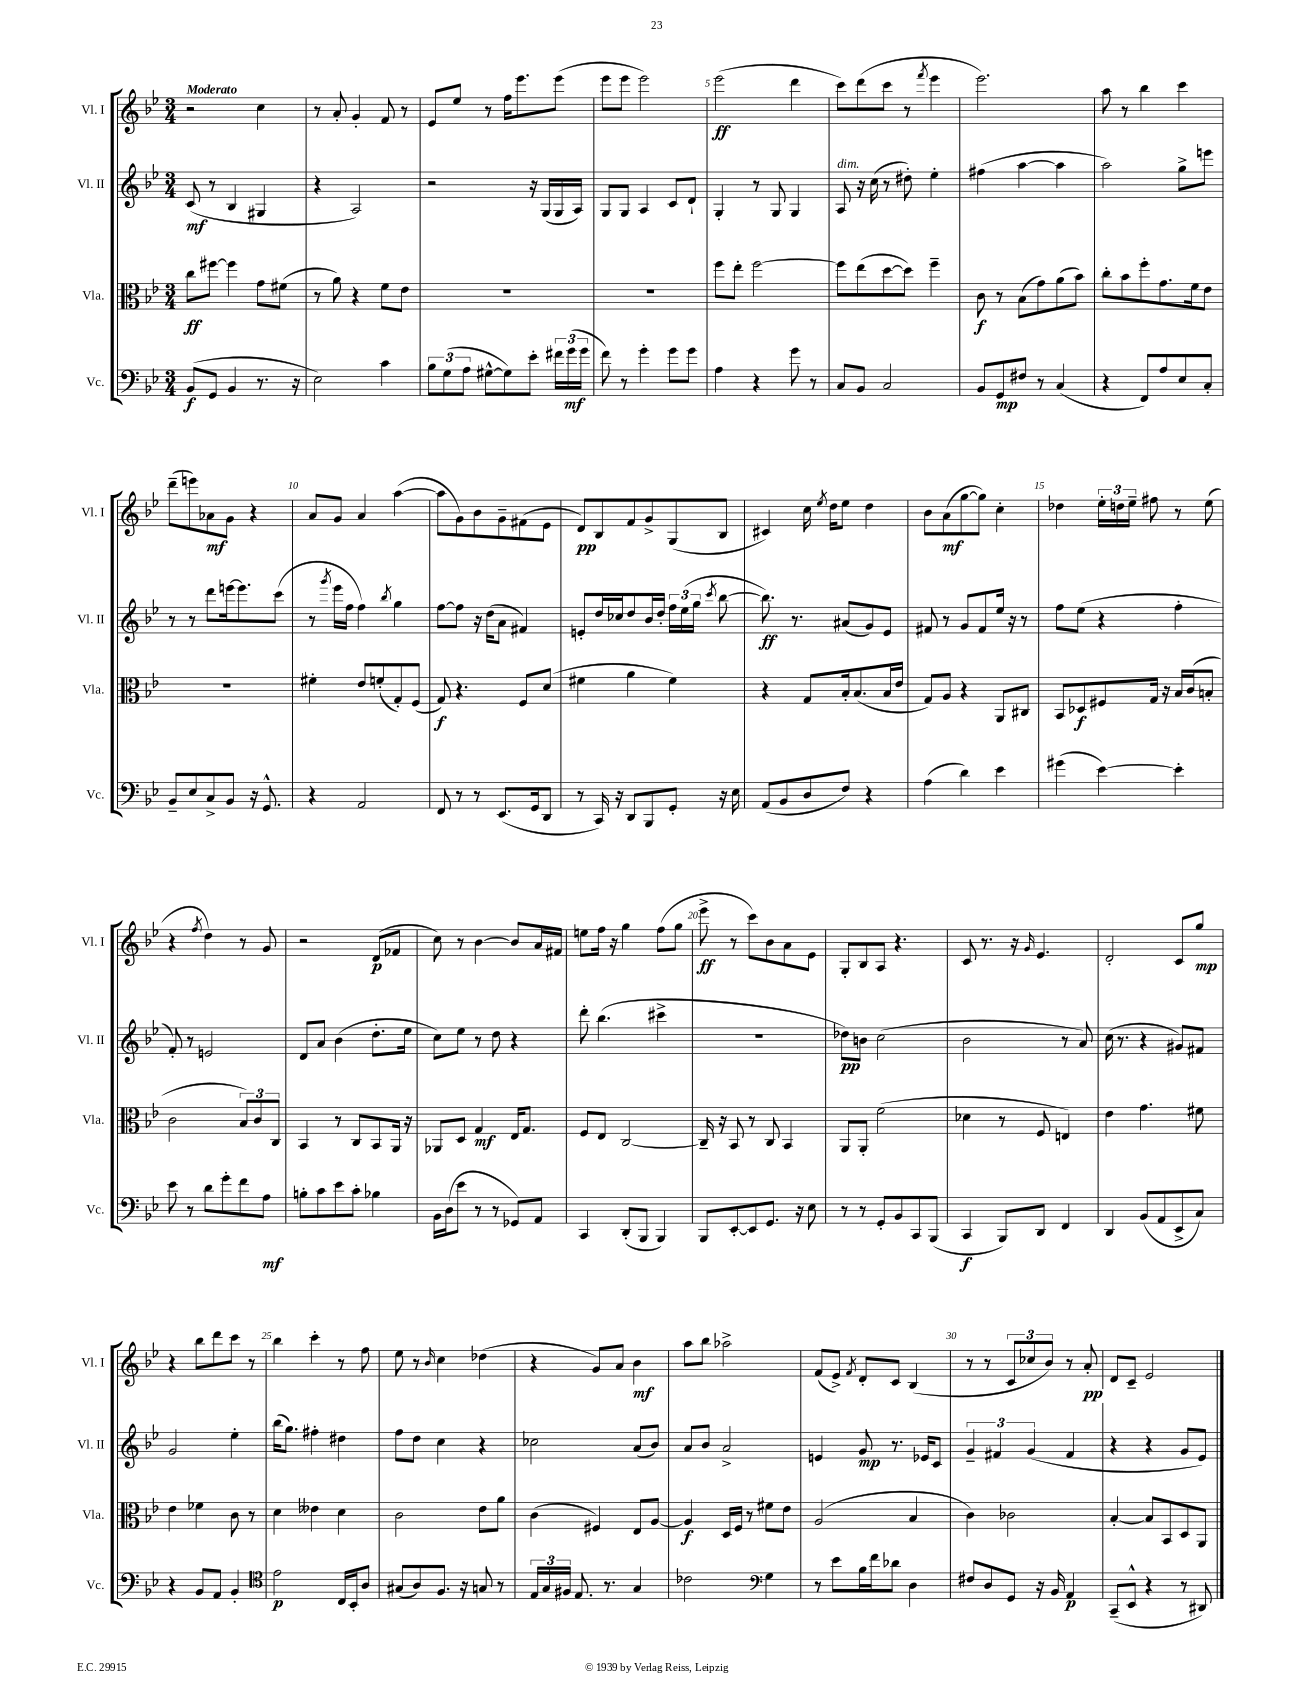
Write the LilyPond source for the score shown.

<<
\new StaffGroup <<
\new Staff = "s0" \with { instrumentName = "Vl. I" shortInstrumentName = "Vl. I" } {
    \clef treble \key bes \major \numericTimeSignature \time 3/4 \tempo "Moderato"
    \autoBeamOff r2 c''4 |
    r8 a'8-. g'4-. f'8 r8 |
    ees'8[ ees''8] r8 f''16[ ees'''8. ees'''8]( |
    ees'''8[ ees'''8] ees'''2) |
    ees'''2\ff( d'''4 |
    c'''8[) d'''8( c'''8] r8 \acciaccatura { f'''8 } ees'''4 |
    ees'''2.) |
    a''8 r8 bes''4 c'''4 |
    d'''8[--( e'''8) aes'8\mf g'8] r4 |
    a'8[ g'8] a'4 a''4~( |
    a''8[ g'8) bes'8 g'8-- fis'8( ees'8] |
    d'8[\pp) bes8 f'8 g'8-> g8( bes8] |
    cis'4) c''16 \acciaccatura { ees''8 } d''16[ ees''8] d''4 |
    bes'8[ a'8\mf( g''8~ g''8]) c''4-. |
    des''4 \tuplet 3/2 { ees''16[-. d''16 ees''16]-- } fis''8 r8 ees''8( |
    r4 \acciaccatura { f''8 } d''4) r8 g'8 |
    r2 d'8[\p( fes'8] |
    c''8) r8 bes'4~ bes'8[ a'16 fis'16] |
    e''8[ f''16] r16 g''4 f''8[( g''8] |
    ees'''8->\ff r8 c'''8[) bes'8 a'8 ees'8] |
    g8[-. bes8 a8] r4. |
    c'8 r8. r16 \grace { g'16 } ees'4. |
    d'2-. c'8[ g''8]\mp |
    r4 bes''8[ d'''8 c'''8] r8 |
    bes''4 c'''4-. r8 f''8 |
    ees''8 r8 \grace { bes'16 } c''4 des''4( |
    r4 g'8[) a'8] bes'4\mf |
    a''8[ bes''8] aes''2-> |
    f'8[( ees'8]->) \acciaccatura { f'8 } d'8[-. c'8] bes4( |
    r8 r8 \tuplet 3/2 { c'8[ ces''8 bes'8]) } r8 a'8-.\pp |
    d'8[ c'8]-- ees'2 \bar "|." |
}
\new Staff = "s1" \with { instrumentName = "Vl. II" shortInstrumentName = "Vl. II" } {
    \clef treble \key bes \major \numericTimeSignature \time 3/4
    \autoBeamOff c'8\mf( r8 bes4 gis4 |
    r4 a2) |
    r2 r16 g16[( g16 a16]) |
    g8[ g8] a4 c'8[ d'8]-! |
    g4-. r8 g8 g4 |
    a8^\markup { \italic "dim." } r16 c''16( r8 dis''8-.) ees''4-. |
    fis''4( a''4~ a''4 |
    a''2) g''8[-> e'''8] |
    r8 r8 d'''8[ e'''16~ e'''8. c'''8]( |
    r8 \acciaccatura { g'''8 } ees'''16[ f''16] f''4) \acciaccatura { bes''8 } g''4 |
    f''8[~ f''8] r16 d''16[( a'8] fis'4) |
    e'8[-. d''16 ces''16 d''8 bes'16 d''16]-. \tuplet 3/2 { f''16[ ees''16( g''16] } \acciaccatura { c'''8 } bes''8~ |
    bes''8.\ff) r8. ais'8[( g'8) ees'8] |
    fis'8 r8 g'8[ fis'8 ees''16] r16 r8 |
    f''8[ ees''8]( r4 f''4-. |
    f'8-.) r8 e'2 |
    d'8[ a'8] bes'4( d''8.[-. ees''16] |
    c''8[) ees''8] r8 d''8 r4 |
    d'''8-. bes''4.( cis'''4-> |
    R2. |
    des''8[\pp) b'8] c''2( |
    bes'2 r8 a'8) |
    c''16( r8. r4 gis'8[) fis'8] |
    g'2 ees''4-. |
    bes''16[( g''8.]) fis''4-. dis''4 |
    f''8[ d''8] c''4 r4 |
    ces''2 a'8[( bes'8]) |
    a'8[ bes'8] a'2-> |
    e'4 g'8\mp r8. ees'16[ c'8] |
    \tuplet 3/2 { g'4-- fis'4 g'4( } fis'4 |
    r4 r4 g'8[ ees'8]) \bar "|." |
}
\new Staff = "s2" \with { instrumentName = "Vla." shortInstrumentName = "Vla." } {
    \clef alto \key bes \major \numericTimeSignature \time 3/4
    \autoBeamOff c''8[\ff fis''8]~ fis''4 g'8[ fis'8]( |
    r8 a'8) r4 f'8[ ees'8] |
    R2. |
    R2. |
    f''8[ ees''8]-. f''2~ |
    f''8[ ees''8( d''8~ d''8]) f''4-- |
    c'8\f r8 bes8[( g'8) a'8( bes'8]) |
    c''8[-. bes'8 f''8-. g'8. f'16 ees'8] |
    R2. |
    fis'4-. ees'8[ f'8-.( g8-.) f8]( |
    g8\f) r4. f8[ d'8]( |
    fis'4 a'4 fis'4) |
    r4 g8[ bes16-. bes8.( bes16 ees'16] |
    g8[) a8] r4 a,8[ cis8] |
    bes,8[ des8\f fis8 g16] r16 bes16[ c'16( b8]-. |
    c'2 \tuplet 3/2 { bes8[) c'8 c8] } |
    bes,4 r8 c8[ bes,8 a,16] r16 |
    aes,8[ d8] g4\mf ees16[ g8.] |
    f8[ ees8] c2~ |
    c16-- r16 bes,8 r8 c8 bes,4 |
    a,8[ a,8]-. f'2( |
    des'4 r8 f8 e4) |
    ees'4 g'4. fis'8 |
    ees'4 fes'4 c'8 r8 |
    d'4 eeses'4 d'4 |
    c'2 ees'8[ a'8] |
    c'4( fis4) ees8[ a8]~ |
    a4\f d16[ f16] r8 fis'8[ ees'8] |
    a2( bes4 |
    c'4) ces'2 |
    bes4~-. bes8[ bes,8 d8 a,8] \bar "|." |
}
\new Staff = "s3" \with { instrumentName = "Vc." shortInstrumentName = "Vc." } {
    \clef bass \key bes \major \numericTimeSignature \time 3/4
    \autoBeamOff bes,8[\f( g,8] bes,4 r8. r16 |
    ees2) c'4 |
    \tuplet 3/2 { bes8[ g8( a8] } gis8[~-^ gis8) ees'8]-. \tuplet 3/2 { fis'16[ g'16\mf( g'16] } |
    f'8) r8 g'4-. g'8[ g'8] |
    a4 r4 g'8 r8 |
    c8[ bes,8] c2 |
    bes,8[ g,8\mp fis8] r8 c4( |
    r4 f,8[) a8 ees8 c8]-. |
    bes,8[-- ees8 c8-> bes,8] r16 g,8.-^ |
    r4 a,2 |
    f,8 r8 r8 ees,8.[( g,16 d,8] |
    r8 c,16) r16 d,8[ bes,,8 g,8]-. r16 ees16 |
    a,8[( bes,8 d8 f8]) r4 |
    a4( d'4) ees'4 |
    gis'4( ees'4~) ees'4-. |
    ees'8 r8 d'8[ g'8-. f'8 a8]\mf |
    b8[-. c'8 ees'8 c'8]-. bes4 |
    bes,16[ d16( ees'8] r8 r8 ges,8[) a,8] |
    c,4 d,8[-.( bes,,8] bes,,4) |
    bes,,8[ ees,8~-. ees,8 g,8.] r16 ees8 |
    r8 r8 g,8[-. bes,8 c,8 bes,,8]( |
    c,4\f bes,,8[) d,8] f,4 |
    d,4 bes,8[( a,8 ees,8-> c8]) |
    r4 bes,8[ a,8] bes,4-. |
    \clef tenor ees'2\p c16[ bes,16-. a8] |
    gis8[( a8) f8.] r16 g8 r8 |
    \tuplet 3/2 { ees16[ g16 fis16] } ees8. r8. g4 |
    ces'2 \clef bass g4 |
    r8 ees'8[ bes16 f'16 des'8] d4 |
    fis8[ d8 g,8] r16 bes,16 a,4\p |
    c,8[--( ees,8]-^ r4 r8 dis,8) \bar "|." |
}
>>
>>
\layout { \context { \Score \override BarNumber.break-visibility = ##(#f #t #t) barNumberVisibility = #(every-nth-bar-number-visible 5) } }
